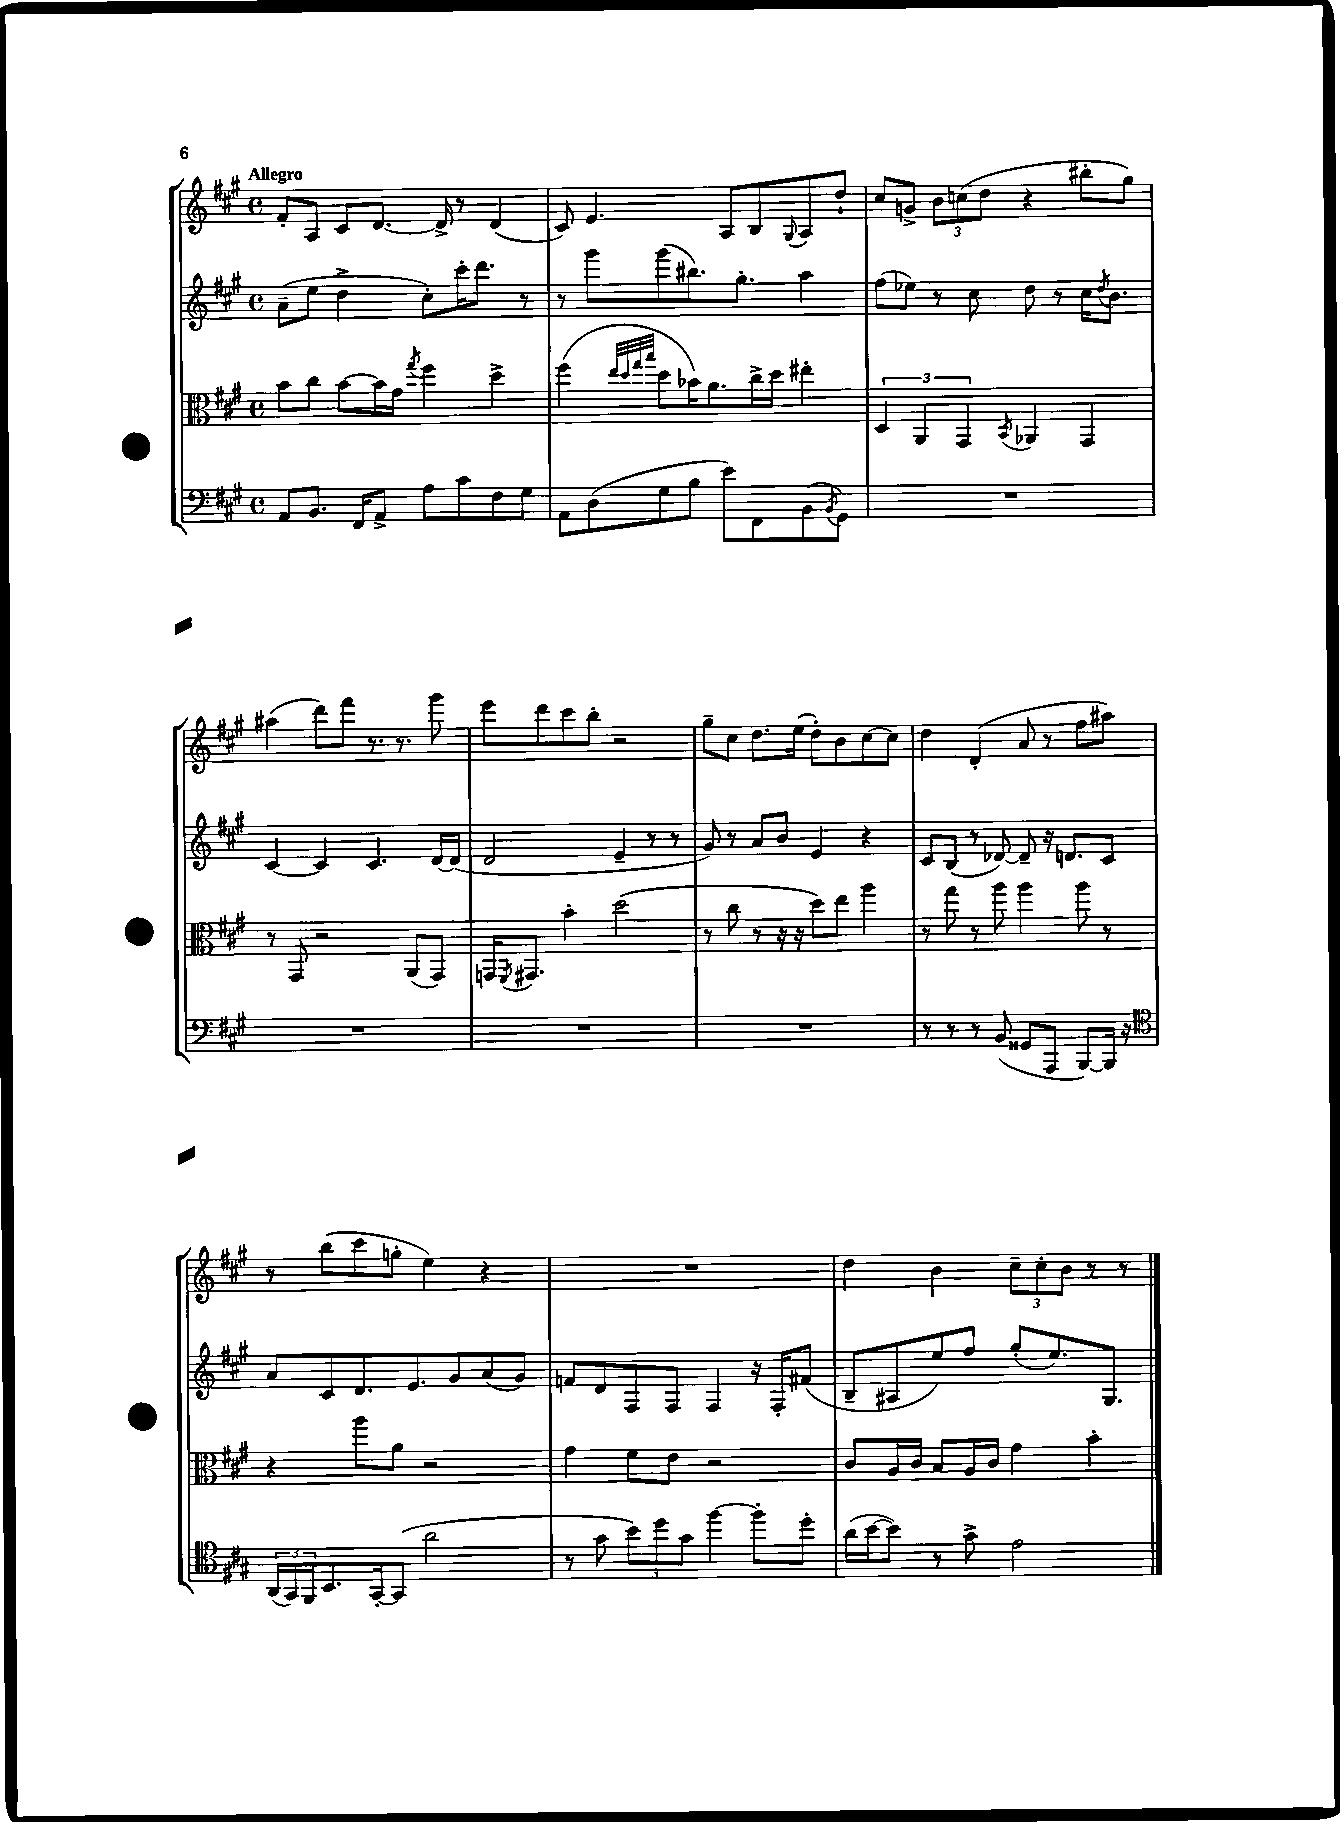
<<
\new StaffGroup <<
\new Staff = "s0" {
    \clef treble \key a \major \defaultTimeSignature \time 4/4 \tempo "Allegro"
    fis'8-. a8 cis'8 d'8.~ d'16-> r8 d'4( |
    cis'8) e'4. a8 b8 \appoggiatura { gis8 } a8 d''8-! |
    cis''8 g'8-> \tuplet 3/2 { b'8 c''8( d''8 } r4 bis''8-. gis''8) |
    ais''4( d'''8) fis'''8 r8. r8. gis'''8 |
    e'''8 d'''8 cis'''8 b''8-. r2 |
    gis''8-- cis''8 d''8. e''16( d''8-.) b'8 cis''8~ cis''8 |
    d''4 d'4-.( a'8 r8 fis''8 ais''8) |
    r8 b''8( cis'''8 g''8-. e''4) r4 |
    R1 |
    d''4 b'4 \tuplet 3/2 { cis''8-- cis''8-. b'8 } r8 r8 \bar "|." |
}
\new Staff = "s1" {
    \clef treble \key a \major \defaultTimeSignature \time 4/4
    a'8--( e''8 d''4-> cis''8-.) cis'''16-. d'''8. r8 |
    r8 gis'''8 gis'''8( bis''8.) gis''8.-. a''4 |
    fis''8( ees''8) r8 cis''8 d''8 r8 cis''16 \acciaccatura { d''8 } b'8. |
    cis'4~ cis'4 cis'4. d'16~ d'16( |
    d'2 e'4-- r8 r8 |
    gis'8) r8 a'8 b'8 e'4 r4 |
    cis'8 b8( r8 des'8~) des'8-- r16 d'8. cis'8 |
    a'8 cis'8 d'8. e'8. gis'8 a'8( gis'8) |
    f'8 d'8 fis8 fis8 fis4 r16 fis16-. fis'8( |
    b8-- ais8 e''8) fis''8 gis''8-.( e''8.) gis8. \bar "|." |
}
\new Staff = "s2" {
    \clef alto \key a \major \defaultTimeSignature \time 4/4
    b'8 cis''8 b'8~ b'16 gis'16 \acciaccatura { gis''8 } fis''4 d''4-> |
    fis''4( \grace { e''32 d''32 gis''32 b''32 } d''8 bes'16) a'8. cis''16-> d''16 eis''4-. |
    \tuplet 3/2 { d4 a,4 gis,4 } \acciaccatura { b,8 } aes,4 gis,4 |
    r8 gis,8 r2 a,8( gis,8) |
    g,16 \acciaccatura { fis,8 } gis,8. b'4-. d''2( |
    r8 cis''8 r8 r16 r16 d''8) e''8 a''4 |
    r8 gis''8 r8 a''8 a''4 a''8 r8 |
    r4 a''8 a'8 r2 |
    gis'4 fis'8 e'8 r2 |
    cis'8 a16 cis'16 b8 a16 cis'16 gis'4 b'4-. \bar "|." |
}
\new Staff = "s3" {
    \clef bass \key a \major \defaultTimeSignature \time 4/4
    a,8 b,8. fis,16 a,8-> a8 cis'8 fis8 gis8 |
    a,8 d8( gis8 b8 e'8) fis,8 b,8( \acciaccatura { b,8 } gis,8) |
    R1 |
    R1 |
    R1 |
    R1 |
    r8 r8 r8 b,8( gisis,8 a,,8 b,,8~) b,,16 r16 |
    \clef tenor \tuplet 3/2 { a,16( gis,16) fis,16 } b,8. gis,16~-. gis,8( a'2 |
    r8 gis'8 \tuplet 3/2 { b'8) d''8 gis'8 } fis''4~ fis''8-. d''8-. |
    a'16( b'16~ b'8) r8 gis'8-> e'2 \bar "|." |
}
>>
>>
\layout { \context { \Score \remove "Bar_number_engraver" } }
